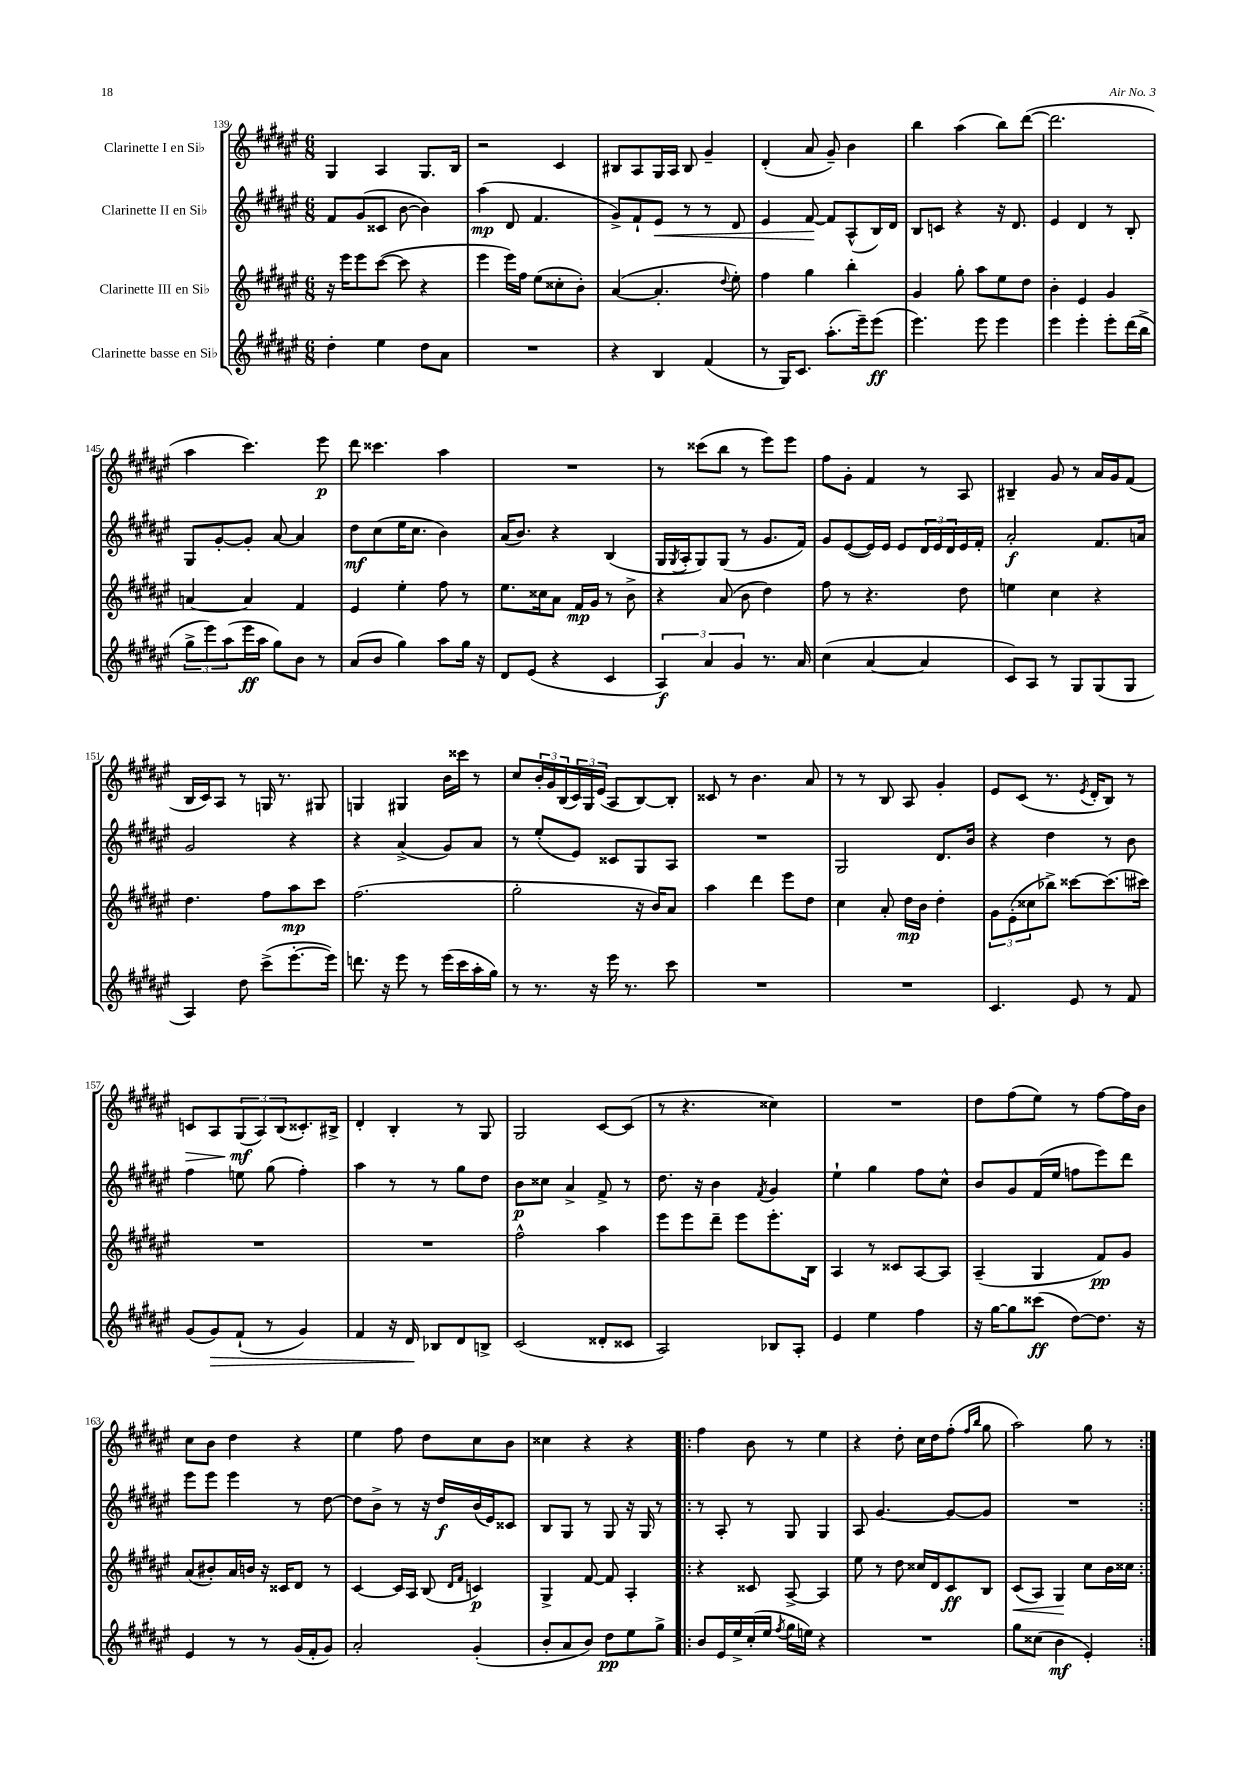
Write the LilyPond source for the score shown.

<<
\new StaffGroup <<
\new Staff = "s0" \with { instrumentName = "Clarinette I en Sib" } {
    \clef treble \key fis \major \numericTimeSignature \time 6/8
    gis4 ais4 gis8. b16 |
    r2 cis'4 |
    bis8 ais8 gis16 ais16 bis8 gis'4-- |
    dis'4-.( ais'8 gis'8--) b'4 |
    b''4 ais''4( b''8) dis'''8~( |
    dis'''2. |
    ais''4 cis'''4.) eis'''8\p |
    dis'''8 cisis'''4. ais''4 |
    R2. |
    r8 cisis'''8( b''8 r8 eis'''8) eis'''8 |
    fis''8 gis'8-. fis'4 r8 ais8 |
    bis4-- gis'8 r8 ais'16 gis'16 fis'8( |
    b16 cis'16) ais8 r8 g16 r8. gis8 |
    g4 gis4 b'16 cisis'''16 r8 |
    cis''8 \tuplet 3/2 { b'16-. gis'16 b16( } \tuplet 3/2 { cis'16) gis16 eis'16( } ais8 b8~) b8-. |
    cisis'8 r8 b'4. ais'8 |
    r8 r8 b8 ais8 gis'4-. |
    eis'8 cis'8( r8. \acciaccatura { eis'8 } dis'16-. b8) r8 |
    c'8\> ais8 \tuplet 3/2 { gis8\mf\!( ais8) b8( } cisis'8.-.) bis16-> |
    dis'4-. b4-. r8 gis8 |
    gis2 cis'8~ cis'8( |
    r8 r4. cisis''4) |
    R2. |
    dis''8 fis''8( eis''8) r8 fis''8~ fis''16 b'16 |
    cis''8 b'8 dis''4 r4 |
    eis''4 fis''8 dis''8 cis''8 b'8 |
    cisis''4 r4 r4 |
    \repeat volta 2 { fis''4 b'8 r8 eis''4 |
    r4 dis''8-. cis''16 dis''16 fis''8-.( \grace { fis''16 b''16 } gis''8 |
    ais''2) gis''8 r8 | }
}
\new Staff = "s1" \with { instrumentName = "Clarinette II en Sib" } {
    \clef treble \key fis \major \numericTimeSignature \time 6/8
    fis'8 gis'8( cisis'8 b'8~ b'4) |
    ais''4\mp( dis'8 fis'4. |
    gis'8->) fis'8-! eis'8\< r8 r8 dis'8 |
    eis'4 fis'8~\! fis'8 ais8-^( b16) dis'16 |
    b8 c'8 r4 r16 dis'8. |
    eis'4 dis'4 r8 b8-. |
    gis8 gis'8~-. gis'8-. ais'8~ ais'4 |
    dis''8\mf cis''8( eis''16 cis''8. b'4) |
    ais'16( b'8.) r4 b4( |
    gis16 \acciaccatura { gis8 } ais16-. gis8) gis8( r8 gis'8. fis'16) |
    gis'8 eis'8~( eis'16) eis'16 eis'8 \tuplet 3/2 { dis'16 eis'16 dis'16 } eis'16 fis'16-. |
    ais'2-.\f fis'8. a'16 |
    gis'2 r4 |
    r4 ais'4->( gis'8) ais'8 |
    r8 eis''8-.( eis'8) cisis'8 gis8 ais8 |
    R2. |
    gis2 dis'8. b'16 |
    r4 dis''4 r8 b'8 |
    fis''4 e''8 gis''8( fis''4-.) |
    ais''4 r8 r8 gis''8 dis''8 |
    b'8\p cisis''8 ais'4-> fis'8-> r8 |
    dis''8. r16 b'4 \acciaccatura { fis'8 } gis'4 |
    eis''4-! gis''4 fis''8 cis''8-^ |
    b'8 gis'8 fis'16( eis''16 f''8 eis'''8) dis'''8 |
    eis'''8 eis'''8 eis'''4 r8 dis''8~ |
    dis''8 b'8-> r8 r16 dis''16\f b'16( eis'16) cisis'8 |
    b8 gis8 r8 gis8 r16 gis16 r8 |
    \repeat volta 2 { r8 ais8-. r8 gis8 gis4 |
    ais8 gis'4.~ gis'8~ gis'8 |
    R2. | }
}
\new Staff = "s2" \with { instrumentName = "Clarinette III en Sib" } {
    \clef treble \key fis \major \numericTimeSignature \time 6/8
    r16 eis'''16 eis'''8 cis'''8~( cis'''8 r4 |
    eis'''4 eis'''16) fis''16 eis''8( cisis''8-. b'8-.) |
    ais'4~( ais'4.-. \appoggiatura { dis''8 } eis''8-.) |
    fis''4 gis''4 b''4-. |
    gis'4 gis''8-. ais''8 eis''8 dis''8 |
    b'4-. eis'4 gis'4 |
    a'4~ a'4 fis'4 |
    eis'4 eis''4-. fis''8 r8 |
    eis''8. cisis''16 ais'8 fis'16\mp gis'16 r8 b'8-> |
    r4 ais'8( b'8 dis''4) |
    fis''8 r8 r4. dis''8 |
    e''4 cis''4 r4 |
    dis''4. fis''8 ais''8\mp cis'''8 |
    fis''2.( |
    gis''2-. r16 b'16) ais'8 |
    ais''4 dis'''4 eis'''8 dis''8 |
    cis''4 ais'8-. dis''16\mp b'16 dis''4-. |
    \tuplet 3/2 { gis'8 eis'8-.( cisis''8 } bes''8->) cisis'''8~ cisis'''8.( cis'''16) |
    R2. |
    R2. |
    fis''2-^ ais''4 |
    eis'''8 eis'''8 dis'''8-- eis'''8 eis'''8.-. b16 |
    ais4 r8 cisis'8 ais8~ ais8 |
    ais4--( gis4 fis'8\pp) gis'8 |
    ais'8( bis'8-.) ais'16 b'16 r16 cisis'16 dis'8 r8 |
    cis'4~ cis'16 ais16 b8( \grace { dis'16 fis'16 } c'4\p) |
    gis4-> fis'8~ fis'8 ais4-. |
    \repeat volta 2 { r4 cisis'8 ais8~-> ais4 |
    eis''8 r8 dis''8 cisis''16 dis'16 cis'8\ff b8 |
    cis'8\<( ais8) gis4\! cis''8 b'16 cisis''16 | }
}
\new Staff = "s3" \with { instrumentName = "Clarinette basse en Sib" } {
    \clef treble \key fis \major \numericTimeSignature \time 6/8
    dis''4-. eis''4 dis''8 ais'8 |
    R2. |
    r4 b4 fis'4( |
    r8 gis16) cis'8. ais''8.-.( eis'''16--) eis'''8\ff( |
    eis'''4.) eis'''8 eis'''4 |
    eis'''4 eis'''4-. eis'''8-. dis'''16( b''16-> |
    \tuplet 3/2 { gis''8-> eis'''8) ais''8( } eis'''16\ff ais''16 gis''8) b'8 r8 |
    ais'8( b'8 gis''4) ais''8 gis''16 r16 |
    dis'8 eis'8( r4 cis'4 |
    \tuplet 3/2 { ais4\f) ais'4 gis'4 } r8. ais'16 |
    cis''4( ais'4~ ais'4 |
    cis'8) ais8 r8 gis8 gis8( gis8 |
    ais4) dis''8 cis'''8->( eis'''8.~-. eis'''16) |
    d'''8. r16 eis'''8 r8 eis'''16( cis'''16 ais''16-. gis''16) |
    r8 r8. r16 eis'''16 r8. cis'''8 |
    R2. |
    R2. |
    cis'4. eis'8 r8 fis'8 |
    gis'8( gis'8\>) fis'8-!( r8 gis'4) |
    fis'4 r16 dis'16\! bes8 dis'8 b8-> |
    cis'2( disis'8-. cisis'8 |
    ais2) bes8 ais8-. |
    eis'4 eis''4 fis''4 |
    r16 gis''16~ gis''8 cisis'''8\ff( dis''8~) dis''8. r16 |
    eis'4 r8 r8 gis'16( fis'16-. gis'8) |
    ais'2-. gis'4-.( |
    b'8-. ais'8 b'8) dis''8\pp eis''8 gis''8-> |
    \repeat volta 2 { b'8 eis'16 eis''16-> cis''16-.( eis''16 \acciaccatura { fis''8 } gis''16 e''16) r4 |
    R2. |
    gis''8 cisis''8( b'4\mf eis'4-.) | }
}
>>
>>
\layout { \context { \Score currentBarNumber = #139 } }
